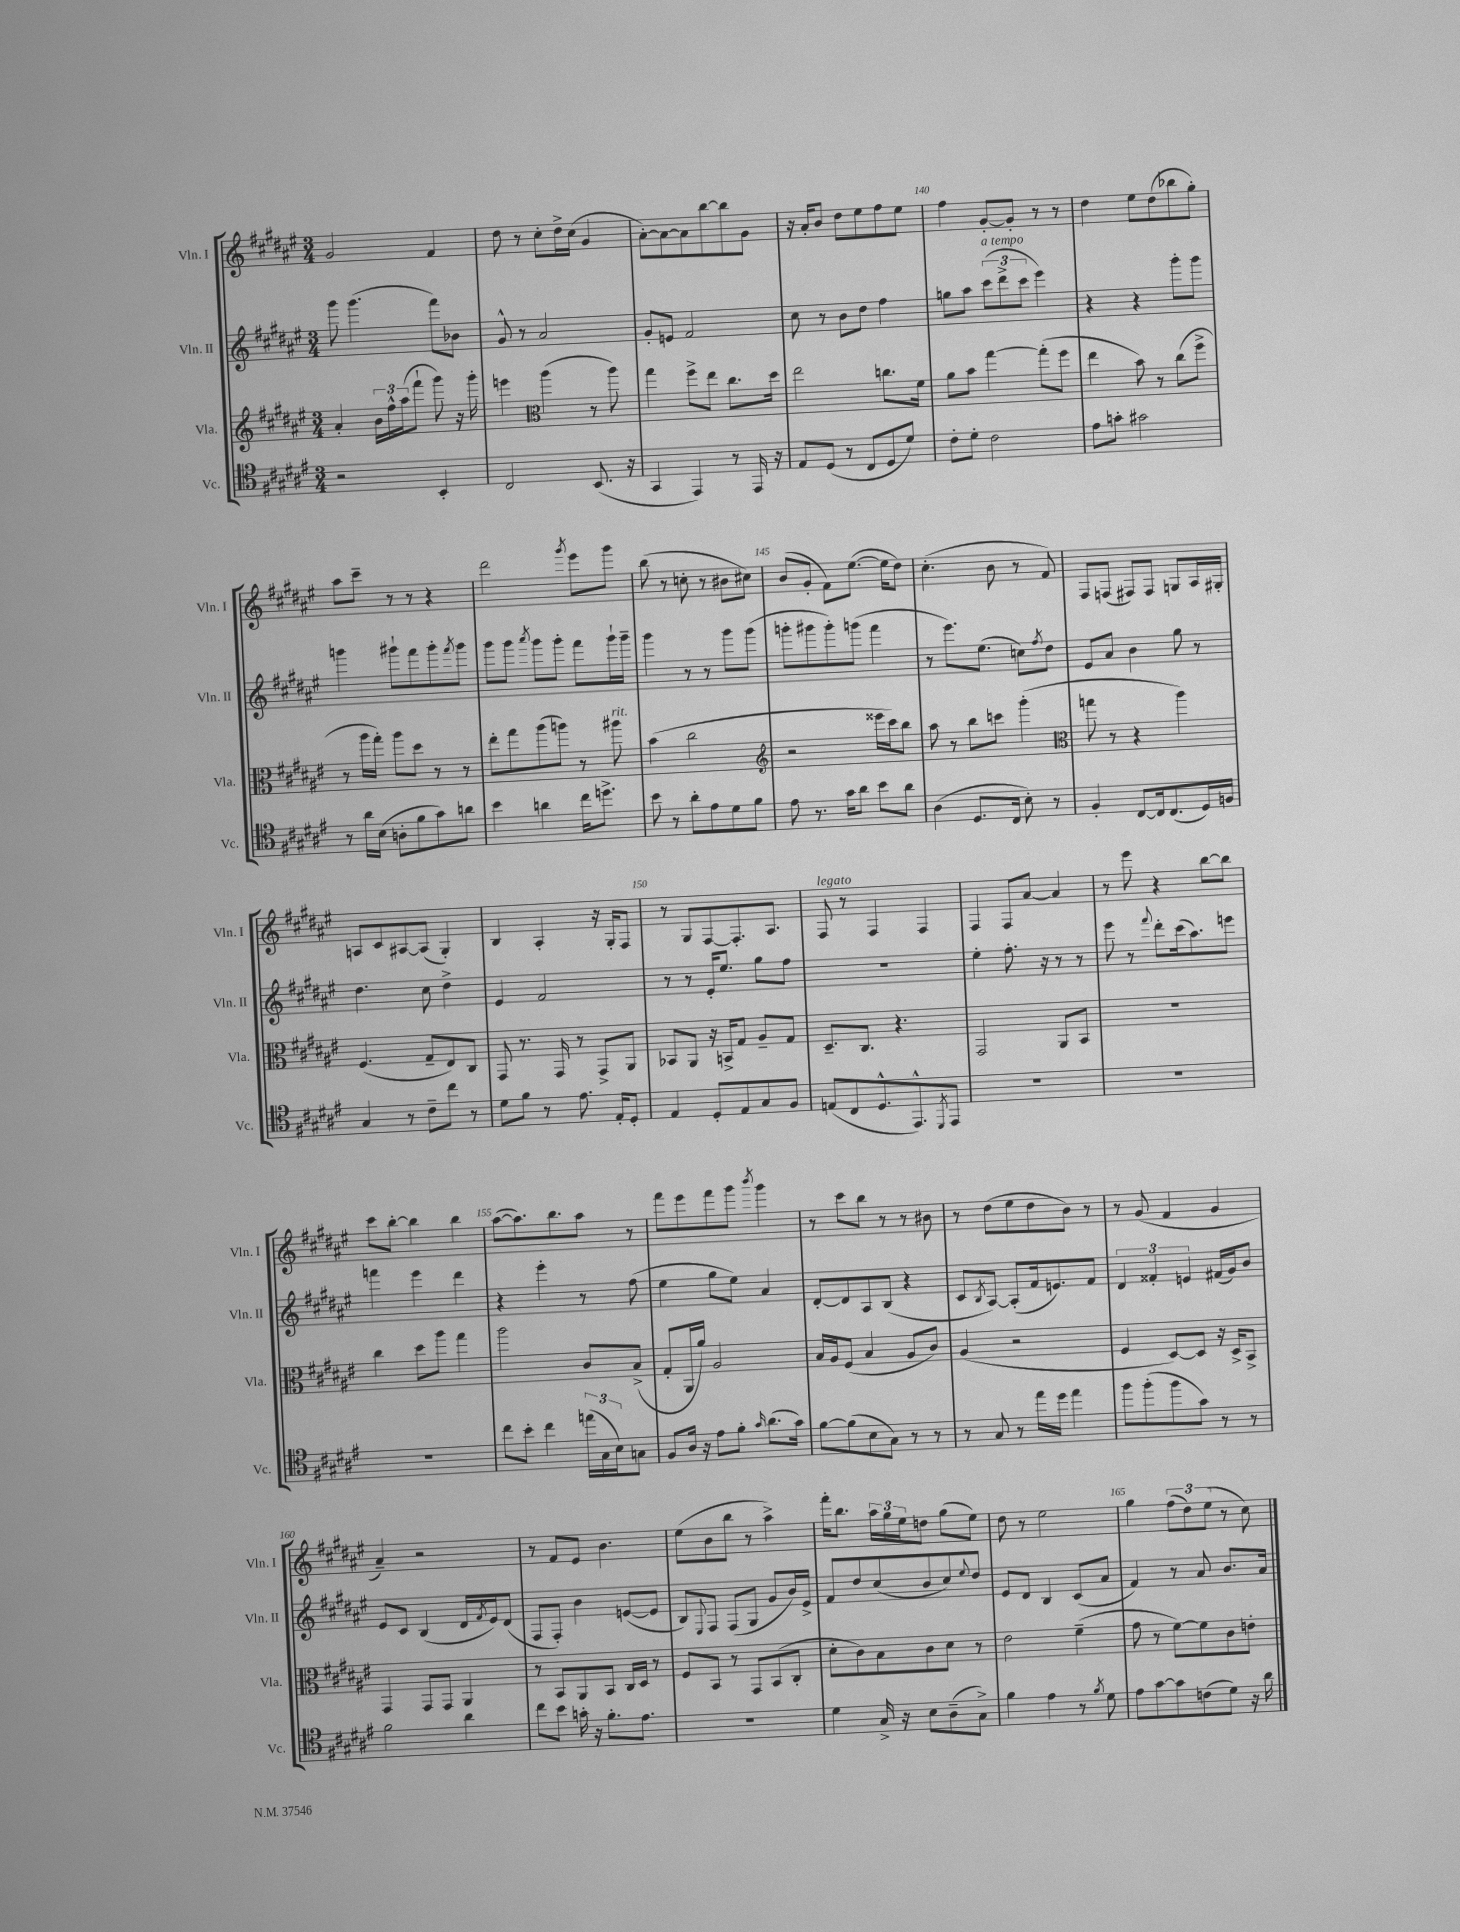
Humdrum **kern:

**kern	**kern	**kern	**kern
*part4	*part3	*part2	*part1
*staff4	*staff3	*staff2	*staff1
*I"Vc.	*I"Vla.	*I"Vln. II	*I"Vln. I
*I'Vc.	*I'Vla.	*I'Vln. II	*I'Vln. I
*clefC4	*clefG2	*clefG2	*clefG2
*k[f#c#g#d#a#e#]	*k[f#c#g#d#a#e#]	*k[f#c#g#d#a#e#]	*k[f#c#g#d#a#e#]
*M3/4	*M3/4	*M3/4	*M3/4
=136	=136	=136	=136
2r	4a#'/	8ggg#\	2g#/
.	.	(4.ggg#\	.
.	24b\LL	.	.
.	24ff#^^\	.	.
.	(24aa#\J	.	.
.	8fff#`\J	.	.
4BB'/	8ggg#\)	8fff#\L)	4f#/
.	16r	8b-X\J	.
.	16ggg#'\	.	.
=137	=137	=137	=137
2C#/	4eeen\	8g#^^/	8dd#\
.	.	8r	8r
*	*clefC3	*	*
.	(4aa#\	2a#/	8cc#'\L
.	.	.	16dd#^\L
.	.	.	(16cc#\JJ
(8.BB/	8r	.	4g#/
.	8aa#\)	.	.
16r	.	.	.
=138	=138	=138	=138
4GG#/	4gg#\	8g#'/L	[8a#'\L)
.	.	8en/J	8a#\_
4EE#/)	8ff#^\L	2f#/	8a#\]
.	8ee#\J	.	[8bb\
8r	8.cc#\L	.	8bb\]
16EE#/	.	.	8g#\J
16r	16dd#\Jk	.	.
=139	=139	=139	=139
8E#/L	2ee#\	8cc#\	16r
.	.	.	16a#'/KL
(8D#/J	.	8r	8b/J
8r	.	8b\L	8dd#\L
8C#/L	.	8dd#\J	8ee#\
8D#/	8.ccn\L	4ff#\	8ff#\
8d#/J)	.	.	8ee#\J
.	16f#\Jk	.	.
=140	=140	=140	=140
8c#'\L	8a#\L	8ggn\L	4ff#\
8d#'\J	8b\J	8aa#\J	.
!	!	!LO:TX:a:i:t=a tempo	!
2c#\	[4gg#\	(12ccc#\L	[8g#'/L
.	.	12ddd#^\	.
.	.	.	8g#'/J]
.	.	12ccc#\J	.
.	(8gg#'\L]	4eee#\)	8r
.	8ff#\J	.	8r
=141	=141	=141	=141
8e#\L	4ee#\	4r	4dd#\
8gn'\J	.	.	.
2g#X\	8b\)	4r	8ee#\L
.	8r	.	(8dd#\
.	(8cc#\L	8ggg#'\L	8bb-X\
.	8ff#^\J	8ggg#\J	8gg#'\J)
!!LO:LB:g=z
=142	=142	=142	=142
8r	8r	4gggn\	8aa#\L
16a#\LL	16aa#\LL	.	8ccc#~\J
(16B\JJ	16gg#'\JJ)	.	.
8An'\L	8aa#\L	8ggg#X`\L	8r
8f#\	8dd#\J	8fff#\	8r
8g#\)	8r	8ggg#'\	4r
.	.	8qfff#/	.
8an\J	8r	8ggg#\J	.
=143	=143	=143	=143
4b\	8ee#'\L	8ggg#\L	2ddd#\
.	8gg#\	8ggg#\J	.
.	.	8qaaa#/	.
4an\	(8aa#\	8ggg#\L	.
.	8aan\J)	8ggg#'\J	.
.	.	.	8qggg#/
16cc#\KL	8r	8fff#\L	8eee#\L
8.ddn^\J	.	.	.
!	!LO:TX:a:i:t=rit.	!	!
.	8aa#X\	16ggg#`\L	8ggg#\J
.	.	16ggg#~\JJ	.
=144	=144	=144	=144
8b\	(4b\	4ggg#\	(8bb\
8r	.	.	8r
8a#'\L	2cc#\	8r	8ccn'\
8e#\	.	8r	8r
8d#\	.	8ggg#\L	8b#X\L
8f#\J	.	(8ggg#\J	8cc#X\J)
=145	=145	=145	=145
*	*clefG2	*	*
8e#\	2r	8gggn'\L	(8b/L
8.r	.	8ggg#X\	8g#'/J
.	.	8ggg#'\)	8f#\L)
16g#\KL	.	.	.
8a#\J	.	(8gggn\J	([8.ee#\J
8b\L	16eee##X\LL	4fff#\	.
.	16ccc#\J)	.	16ee#\KL]
8a#\J	8bb\J	.	8dd#\J)
=146	=146	=146	=146
(4A#\	8aa#\	8r	(4.cc#'\
.	8r	8.eee#\L)	.
8.D#/L	8bb\L	.	.
.	.	(8.ee#\J	.
.	8cccn\J	.	8b\
16C#/Jk	.	.	.
8B'\)	(4ggg#'\	8ccn\L)	8r
.	.	8qff#/	.
8r	.	8dd#\J	8f#/)
=147	=147	=147	=147
*	*clefC3	*	*
4F#'/	8ggn\	8e#/L	8F#/L
.	8r	8a#/J	(8Fn/J
[8C#/L	4r	4b\	8F#X/L)
16C#/k]	.	.	8F#/J
(8.C#/	.	.	.
.	4aa#\)	8gg#\	8Gn/L
16D#/L)	.	8r	16A#/L
16Fn/JJ	.	.	16G#X'/JJ
!!LO:LB:g=z
=148	=148	=148	=148
4G#/	(4.F#/	4.dd#\	8An/L
.	.	.	8c#/
8r	.	.	[8A#X/
8c#~\L	8G#~/L	8cc#\	(8A#/J]
8cc#\J	8E#/)	4dd#^\	4G#'/)
8r	8C#/J	.	.
=149	=149	=149	=149
8d#\L	8GG#/	4e#/	4B/
8f#\J	8.r	.	.
8r	.	2f#/	4A#'/
.	16GG#/	.	.
8.e#\	8r	.	.
.	8GG#^/L	.	16r
16E#'/KL	.	.	16G#'/KL
8D#'/J	8AA#/J	.	8F#/J
=150	=150	=150	=150
4E#/	8BB-X/L	8r	8r
.	8AA#/J	8r	8G#/L
8D#'/L	16r	16e#'/KL	[8F#/
.	16BBn^/KL	8.ee#/J	.
8E#/	8G#/J	.	8.F#'/]
8G#/	8A#~/L	8gg#\L	.
.	.	.	8.A#/J
8F#/J	8G#/J	8ff#\J	.
=151	=151	=151	=151
!	!	!	!LO:TX:a:i:t=legato
(8En/L	8.D#~/L	2.r	8F#/
8C#/	.	.	8r
.	8.C#/J	.	.
8.D#^^/	.	.	4F#/
.	4.r	.	.
8.EE#^^/)	.	.	.
.	.	.	4F#/
8qDD#/	.	.	.
8EE#/J	.	.	.
=152	=152	=152	=152
2.r	2GG#/	4ee#'\	4F#/
.	.	8.ff#'\	8F#/L
.	.	.	[8a#/J
.	.	16r	.
.	8AA#/L	8r	4a#/]
.	8BB/J	8r	.
=153	=153	=153	=153
2.r	2.r	8eee#\	8r
.	.	8r	8eee#\
.	.	8qqfff#/	.
.	.	8ddd#'\L	4r
.	.	(16ccc#\k	.
.	.	8.aa#\)	.
.	.	.	[8bb\L
.	.	8eeen\J	8bb\J]
!!LO:LB:g=z
=154	=154	=154	=154
2.r	4cc#\	4fffn\	8ccc#\L
.	.	.	[8bb'\J
.	8dd#\L	4eee#\	4bb\]
.	8aa#\J	.	.
.	4gg#\	4ddd#\	4bb\
=155	=155	=155	=155
8cc#\L	2aa#\	4r	([8aa#\L
8b'\J	.	.	8.aa#\])
4cc#\	.	4eee#'\	.
.	.	.	8.bb\
(24een\LL	8c#/L	8r	8aa#\J
24G#\	.	.	.
24B\J)	.	.	.
8Gn\J	(8B^/J	(8ff#\	8r
=156	=156	=156	=156
8F#/L	8G#'/L	4ee#\	8fff#\L
16A#/Jk	16AA#/L	.	8eee#\
16r	16a#/JJ)	.	.
8e#\L	2A#/	8gg#\L	8fff#\
8f#'\J	.	8ee#\J)	8ggg#\J
16qqg#/	.	.	8qbbb/
(8.a#\L	.	4a#/	4ggg#\
16g#\Jk)	.	.	.
=157	=157	=157	=157
[8f#\L	16B/LL	[8d#'/L	8r
.	16A#/J	.	.
(8f#\]	(8F#/J	8d#/]	8ccc#\L
8B\	4B/	8A#/	8bb\J
8G#\J)	.	(8B/J	8r
8r	8A#/L	4r	8r
8r	8c#/J)	.	8b#X\
=158	=158	=158	=158
8r	(4A#/	8c#/L	8r
.	.	8qB/	.
8G#/	.	[8A#/J)	(8dd#\L
8r	2r	(8A#'/L]	8ee#\
16ee#\LL	.	16f#/k	8dd#\
16dd#\JJ	.	8.en/)	.
4ee#\	.	.	8b\J)
.	.	8f#/J	8r
=159	=159	=159	=159
8ff#\L	4F#/	6d#/	8r
(8ff#'\	.	.	(8g#/
.	.	6f##X'/	.
8ff#\	[8D#/L)	.	4f#/
.	.	6en/	.
8g#\J)	8D#/J]	.	.
8r	16r	(16f#X/LL	4g#/
.	16D#^/KL	16g#/J)	.
8r	8BB^/J	8b/J	.
!!LO:LB:g=z
=160	=160	=160	=160
2f#\	4GG#/	8e#/L	4a#~/)
.	.	8c#/J	.
.	8GG#/L	(4B/	2r
.	8GG#/J	.	.
4a#\	4AA#/	16d#/LL	.
.	.	8qf#/	.
.	.	16e#/J)	.
.	.	(8d#/J	.
=161	=161	=161	=161
8cc#\L	8r	8F#/L	8r
8b\J	8BB/L	8F#'/J)	8f#/L
16gn'\	8AA#/	4b\	8e#/J
16r	.	.	.
8.f#'\L	8BB/J	.	4.b\
.	16C#/LL	([8en/L	.
8.e#\J	16D#/JJ	.	.
.	8r	8e/J]	.
=162	=162	=162	=162
2.r	8F#/L	8B/L)	(8ee#\L
.	.	8qqE#/	.
.	8BB/J	8F#/J	8b\
.	8r	(8F#/L	8bb\J
.	8GG#/L	8G#/J	8r
.	(8BB/	8g#/L	4aa#^\)
.	8C#'/J	16b/L)	.
.	.	16e#^/JJ	.
=163	=163	=163	=163
4d#\	8d#'\L	8f#/L	16fff#'\KL
.	.	.	8.bb\J
.	8c#\)	8dd#/	.
16G#^/	8B\	(8cc#/	24aa#\LL
.	.	.	24gg#\
16r	.	.	.
.	.	.	24ee#\J
8B\L	8c#\	8b/	8ddn\J
(8A#~\	8d#\J	8cc#/)	(8gg#\L
.	.	8qqee#/	.
8G#^\J)	8r	8dd#/J	8ee#\J)
=164	=164	=164	=164
4f#\	2e#\	8e#/L	8dd#\
.	.	8d#/J	8r
4e#\	.	4B/	2ee#\
8r	(4f#~\	(8c#/L	.
8qf#/	.	.	.
8d#\	.	8a#/J	.
=165	=165	=165	=165
8e#\L	8g#\	4f#/)	4gg#\
[8g#\	8r	.	.
8g#\]	[8f#\L)	8r	(12ff#\L
.	.	.	12dd#\)
(8cn\	8f#\]	8a#/	.
.	.	.	(12ee#\J
8d#\J)	8c#\	8.b/L	8r
16r	8en'\J	.	8cc#\)
16a#\	.	16a#/Jk	.
==	==	==	==
*-	*-	*-	*-
